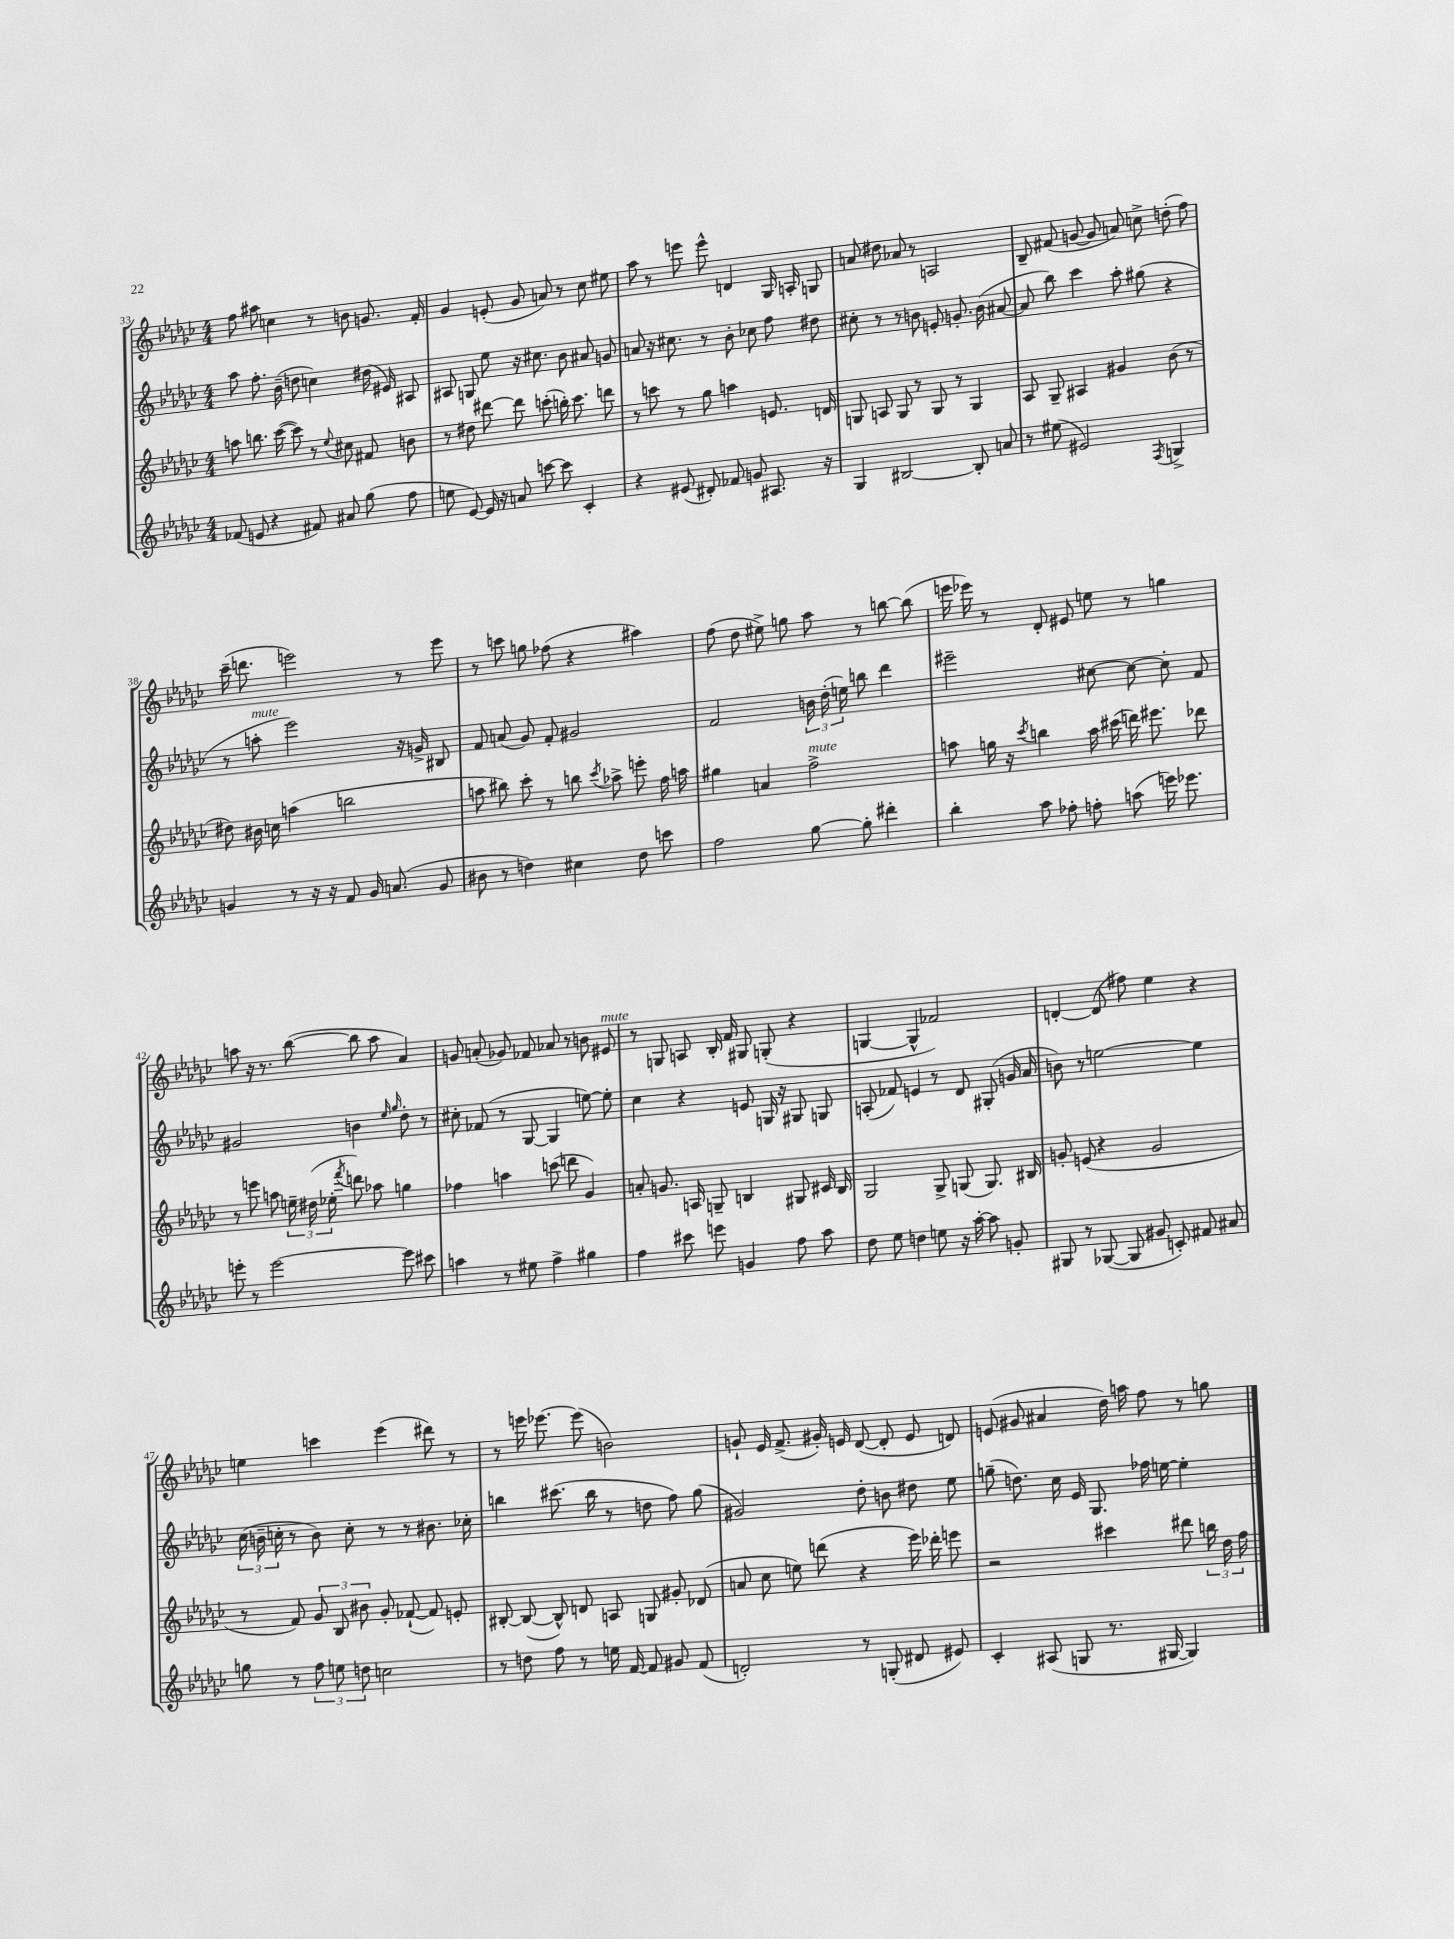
<<
\new StaffGroup <<
\new Staff = "s0" {
    \clef treble \key ges \major \numericTimeSignature \time 4/4
    \autoBeamOff f''8 ais''8 c''4 r8 b'8 g'8. f'16-. |
    ges'4 e'8-.( ges'8 a'8) r8 ces''8 eis''8 |
    aes''8 r8 e'''8 e'''8-^ d'4 ges16 a16-. g8 |
    a'8 dis''8 aes'8 r8 a2 |
    bes8-- fis'8( g'8~ g'8 a'8) c''8-> d''8-.( f''8) |
    ces'''16--( d'''8. e'''2) r8 e'''8 |
    r8 c'''8 g''8 fes''8( r4 ais''4) |
    f''8( des''8 eis''8->) g''8 aes''8 r8 b''8~ b''8( |
    e'''16 ees'''16) r8 des'8-. eis'8 e''8 r8 g''4 |
    a''8 r16 r8. bes''8~( bes''8 a''8 aes'4) |
    g'8 a'8-.( ges'8) fes'8 aes'8 r8 b'8 eis'8^\markup { \italic "mute" } |
    r8 g8 a8 bes16-. f'16 gis8 g8-.( r4 |
    g4~ g4-^ fes'2) |
    d'4~-. d'8( fis''8) ees''4 r4 |
    e''4 c'''4 ees'''4( dis'''8) r8 |
    r8 e'''16 ees'''8.~ ees'''8( b'2) |
    g'8-! ees'16 f'8.->( gis'16-.) e'16 des'8~( des'8-. e'8 d'8) |
    e'8( gis'8 ais'4 des''16) a''16 f''8 r8 g''8 \bar "|." |
}
\new Staff = "s1" {
    \clef treble \key ges \major \numericTimeSignature \time 4/4
    \autoBeamOff aes''8 f''8.-. bes'16--( d''8 c''4) dis''16( eis'16) ais8 |
    ais8 g8 ees''8 r16 cis''8. bes'8 ais'8 g'8 |
    a'8 r16 cis''8. r8 bes'8-. ces''8 f''8 dis''8 |
    cis''8-. r8 r8 b'8 e'8-. g'8.-. b'16( ais'8~ |
    ais'8 bes''8) ces'''4 aes''8-. gis''8( r4 |
    r8 a''8-.^\markup { \italic "mute" } ees'''2) r16 g'16-> bis8 |
    f'8 a'8( ges'8) f'8-. gis'2 |
    f'2 \tuplet 3/2 { b'16 des''16-.( e''16) } b''8 des'''4 |
    eis'''2-- cis''8~ cis''8~ cis''8-. f'8 |
    gis'2 b'4 \grace { ees''16 ges''16 } des''8-. r8 |
    cis''8-. fes'8( r8 ges8~ ges4 e''8~) e''8-. |
    ces''4 r4 e'8 g16 r16 gis8 g8 |
    a8-.( fes'8) e'4 r8 des'8 gis8-.( g'16 aes'16 |
    b'8) r8 e''2~ e''4 |
    \tuplet 3/2 { ces''16( b'16-- c''16-. } r8 b'8) c''8-. r8 r8 bis'8. ces''16-. |
    b''4 cis'''8.( b''16 r8 d''8 f''8) ges''8( |
    gis'2) des''8-. b'8 dis''8 ees''8 |
    g''8--( d''8.) ces''16 ees'16 ges8. fes''16 e''16~ e''4-. \bar "|." |
}
\new Staff = "s2" {
    \clef treble \key ges \major \numericTimeSignature \time 4/4
    \autoBeamOff a''8 b''8. ces'''16~( ces'''8) r8 \appoggiatura { ees''8 } cis''8 fis'8 b'8 |
    r8 dis''8 dis'''8~ dis'''8 c'''8-.( b''16-.) c'''8. d'''8 |
    r8 c'''8 r8 ges''8 a''4 e'8. d'16 |
    g8 a8 g8 r8 g8 r8 g4 |
    aes8 ges8-- ais4 gis'4 bes'8( r8 |
    dis''8) bis'16 c''16 a''4( b''2 |
    a''8 bis''8) ces'''8-. r8 b''8 \acciaccatura { ces'''8 } aes''8-> e'''8-. f''16 a''16 |
    gis''4 a'4 f''2->^\markup { \italic "mute" } |
    a''8 g''16 r16 \acciaccatura { ces'''8 } b''4 a''16 cis'''16( d'''16) eis'''8. des'''8 |
    r8 e'''8 a''8 \tuplet 3/2 { e''16-- dis''16( ees''16-. } \acciaccatura { f'''8 } d'''8) aes''8 g''4 |
    fes''4 a''4 c'''8( d'''8 ges'4) |
    a'8-. g'8. a16 g8-- b4 gis8 cis'16 b16 |
    ges2 ges8-> g8( g8.) bis16 |
    g'8-. e'8( r4 g'2 |
    r8 f'8) \tuplet 3/2 { ges'8 bes8 bis'8 } ges'8-. fes'8~-!( fes'8) e'8-. |
    bis8~-. bis8~( bis8-^) d'8 a8 g8 gis'8-. des'8( |
    a'8 ces''8 e''8) d'''8( r4 ees'''16) des'''16-. e'''8 |
    r2 cis'''4 dis'''8 \tuplet 3/2 { b''16 des''16 f''16 } \bar "|." |
}
\new Staff = "s3" {
    \clef treble \key ges \major \numericTimeSignature \time 4/4
    \autoBeamOff fes'8( e'8 r4 fis'8) ais'8 ges''8( f''8 |
    e''8 ees'8~) ees'16 r16 a'8 c'''8~ c'''8 ces'4-. |
    r4 eis'8( dis'8-.) fes'8 g'8 ais8. r16 |
    ges4 bis2~ bis8-. a'8 |
    r8 eis''8( eis'2) \acciaccatura { f8 } g4-> |
    g'4 r8 r16 r16 f'8 g'16 a'8.( g'8 |
    bis'8 r8 d''4) cis''4 d''8 c'''8 |
    f''2 ges''8~ ges''8-. dis'''4-. |
    bes''4-. aes''8 fes''8-. f''8-. a''8( e'''16) ees'''8. |
    e'''8-. r8 e'''2~ e'''8 cis'''8 |
    a''4 r8 eis''8 f''4-> gis''4 |
    f''4 cis'''8 e'''8 g'4 f''8 aes''8 |
    des''8 ees''8 d''4 e''8 r16 aes''16~-. aes''8 g'8-. |
    gis8 r8 ges8~( ges8 gis'8 c'8-.) fis'8 ais'8 |
    g''8 r8 \tuplet 3/2 { f''8 e''8 d''8 } c''2 |
    r8 d''8 f''8 r8 e''16 f'16~ f'8 gis'8 f'8( |
    d'2-.) r8 g8-.( dis'8 eis'8) |
    ces'4-. ais8( g8 r8. gis16~ gis4) \bar "|." |
}
>>
>>
\layout { \context { \Score currentBarNumber = #33 } }
